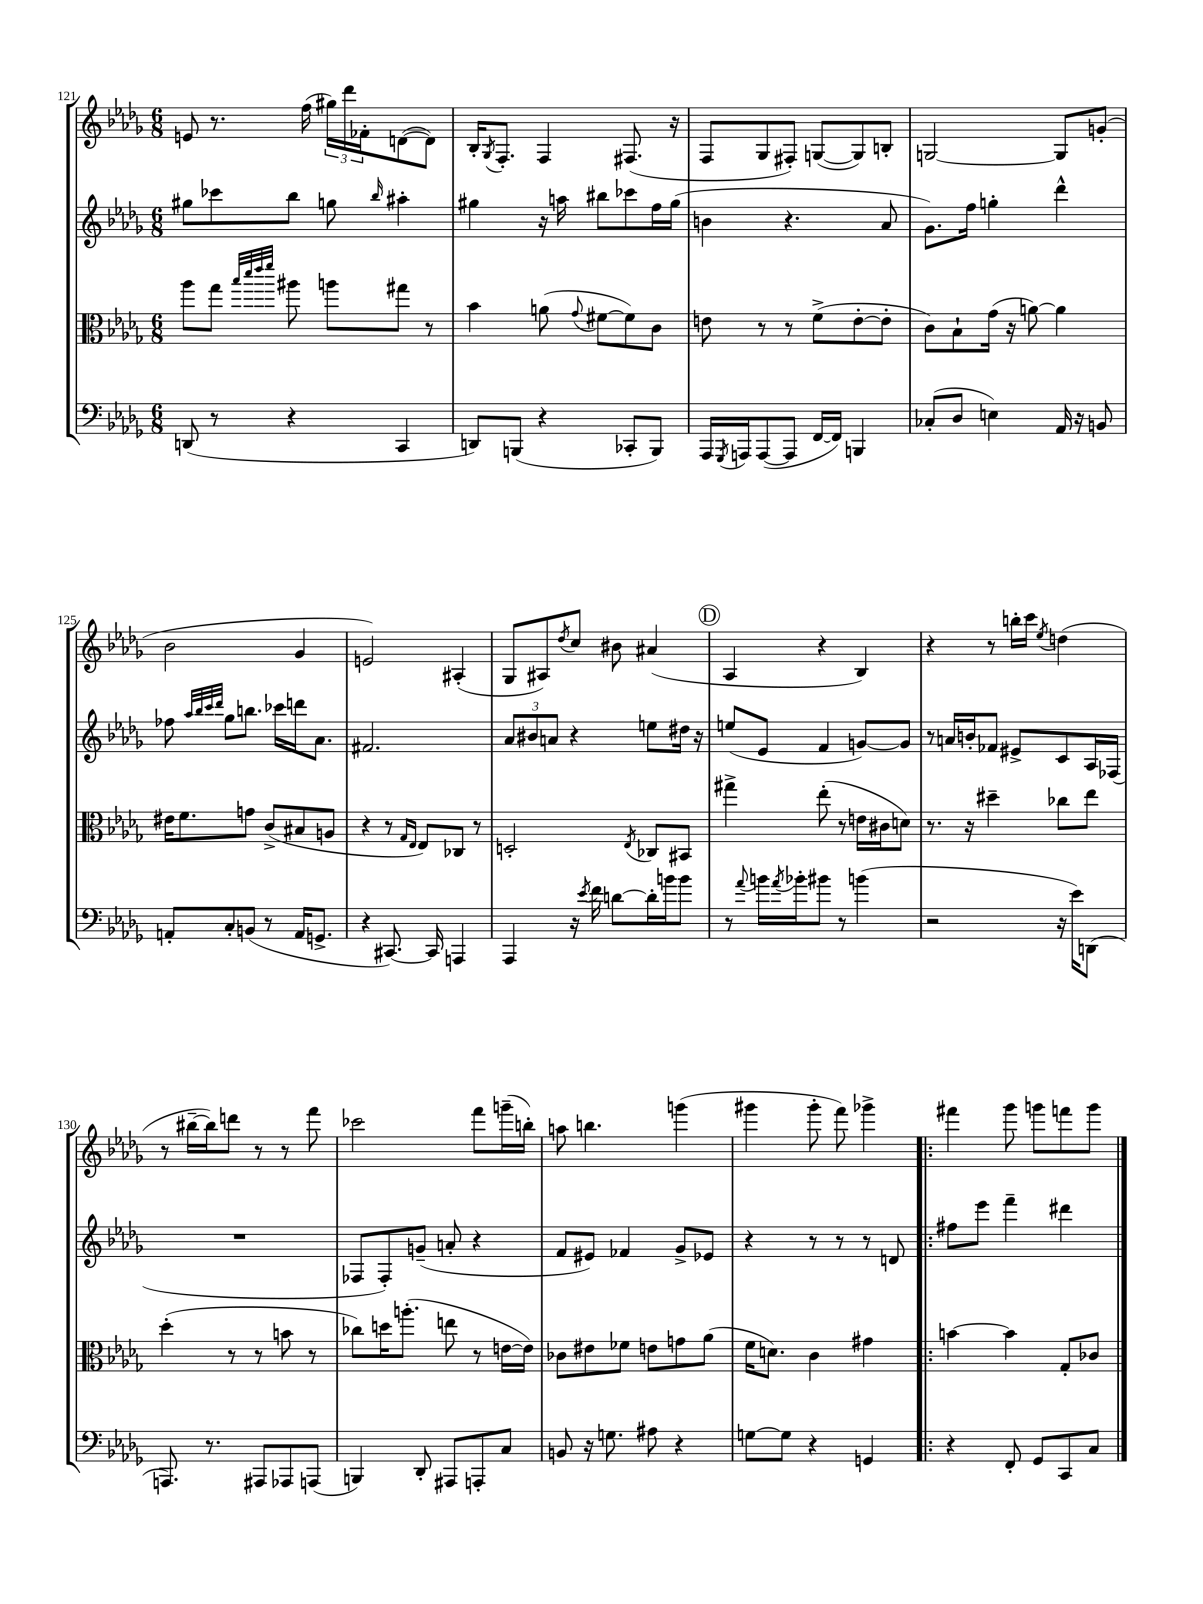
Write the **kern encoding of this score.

**kern	**kern	**kern	**kern
*staff4	*staff3	*staff2	*staff1
*clefF4	*clefC3	*clefG2	*clefG2
*k[b-e-a-d-g-]	*k[b-e-a-d-g-]	*k[b-e-a-d-g-]	*k[b-e-a-d-g-]
*M6/8	*M6/8	*M6/8	*M6/8
(8DD	8aa-	8gg#	8e
8r	8gg-	8ccc-	8.r
.	32qqbb-	.	.
.	32qqddd-	.	.
.	32qqeee-	.	.
.	32qqfff	.	.
4r	8aa#	8bb-	.
.	.	.	(16ff
.	8aa	8gg	24gg#)
.	.	.	24ddd-
.	.	.	24f-'
.	.	16qqbb-	.
4CC	8gg#	4aa#'	([8d
.	8r	.	8d])
=	=	=	=
8DD)	4b-	4gg#	16B-'
.	.	.	8qG-
.	.	.	8.F'
(8BBB	.	.	.
4r	(8a	16r	4F
.	.	16aa	.
.	8qqg-	.	.
.	[8f#	8bb#	.
8CC-'	8f#])	8ccc-	(8.F#
8BBB)	8c	16ff	.
.	.	(16gg#	16r
=	=	=	=
16AAA-	8e	4b	8F
8qGGG-	.	.	.
16AAA	.	.	.
([8AAA	8r	.	8G-
8AAA]	8r	4.r	8F#')
[16FF	(8f^	.	([8G
16FF])	.	.	.
4BBB	[8e'	.	8G])
.	8e']	8a-	8B'
=	=	=	=
(8C-'	8c)	8.g-)	[2G
8D-	8B-`	.	.
.	.	16ff	.
4E)	(16g-	4gg'	.
.	16r	.	.
.	[8a)	.	.
16AA-	4a]	4ddd-^^	8G]
16r	.	.	.
8BB	.	.	(8g'
=	=	=	=
8AA'	16e#	8ff-	2b-
.	8.f	.	.
.	.	32qqaa-	.
.	.	32qqbb-	.
.	.	32qqccc	.
.	.	32qqddd-	.
8C'	.	8gg-	.
(8BB	8g	8.bb	.
8r	(8c^	.	.
.	.	16ccc-	.
16AA	8B#	16ddd	4g-
8.GG^	.	8.a-	.
.	8A	.	.
=	=	=	=
4r	4r	2.f#	2e)
[8.CC#)	8r	.	.
.	16qqG-	.	.
.	16qqE-	.	.
.	8E-)	.	.
16CC#]	.	.	.
4AAA	8C-	.	(4A#'
.	8r	.	.
=	=	=	=
4AAA-	2D'	12a-	8G-
.	.	12b#	.
.	.	.	8A#)
.	.	12a	.
.	.	.	8qdd-
16r	.	4r	8cc
8qe-	.	.	.
16f	.	.	.
[8d	.	.	8b#
.	8qE-	.	.
16d']	8C-	8ee	(4a#
16b	.	.	.
8b	8BB#	16dd#	.
.	.	16r	.
=	=	=	=
8r	4gg#^	(8ee	4A-
8qqa-	.	.	.
16b	.	8e-	.
8qa-	.	.	.
16b-'	.	.	.
8b#	(8ee-'	4f	4r
8r	8r	.	.
(4b	16e	[8g)	4B-)
.	16c#	.	.
.	8d)	8g]	.
=	=	=	=
2r	8.r	8r	4r
.	.	16a	.
.	16r	16b'	.
.	4dd#~	8f-	8r
.	.	8e#^	16bb'
.	.	.	16ccc
.	.	.	8qee-
16r	8cc-	8c	(4dd
16e-)	.	.	.
(8DD	8ee-	16A-	.
.	.	(16F-	.
=	=	=	=
8.AAA)	(4dd-'	2.r	8r
.	.	.	[16bb#~
8.r	.	.	16bb#])
.	8r	.	8ddd
8AAA#	8r	.	8r
8AAA-	8b	.	8r
(8AAA	8r	.	8fff
=	=	=	=
4BBB)	8cc-)	8F-	2ccc-
.	16dd	8F-')	.
.	(8.aa'	.	.
8DD-'	.	(8g~	.
8AAA#	8ee	8a'	.
8AAA'	8r	4r	8fff
8C	[16e	.	(16ggg~
.	16e])	.	16bb')
=	=	=	=
8BB	8c-	8f	8aa
16r	8e#	8e#)	4.bb
8.G	.	.	.
.	8f-	4f-	.
8A#	8e	.	.
4r	8g	8g-^	(4ggg
.	(8a-	8e-	.
=	=	=	=
[8G	16f	4r	4ggg#
.	8.d)	.	.
8G]	.	.	.
4r	4c	8r	8ggg#'
.	.	8r	8fff)
4GG	4g#	8r	4ggg-^
.	.	8d	.
=!|:	=!|:	=!|:	=!|:
4r	[4b	8ff#	4fff#
.	.	8eee-	.
8FF'	4b]	4fff~	8ggg-
8GG-	.	.	8ggg
8CC	8G-'	4ddd#	8fff
8C	8c-	.	8ggg
==	==	==	==
*-	*-	*-	*-
